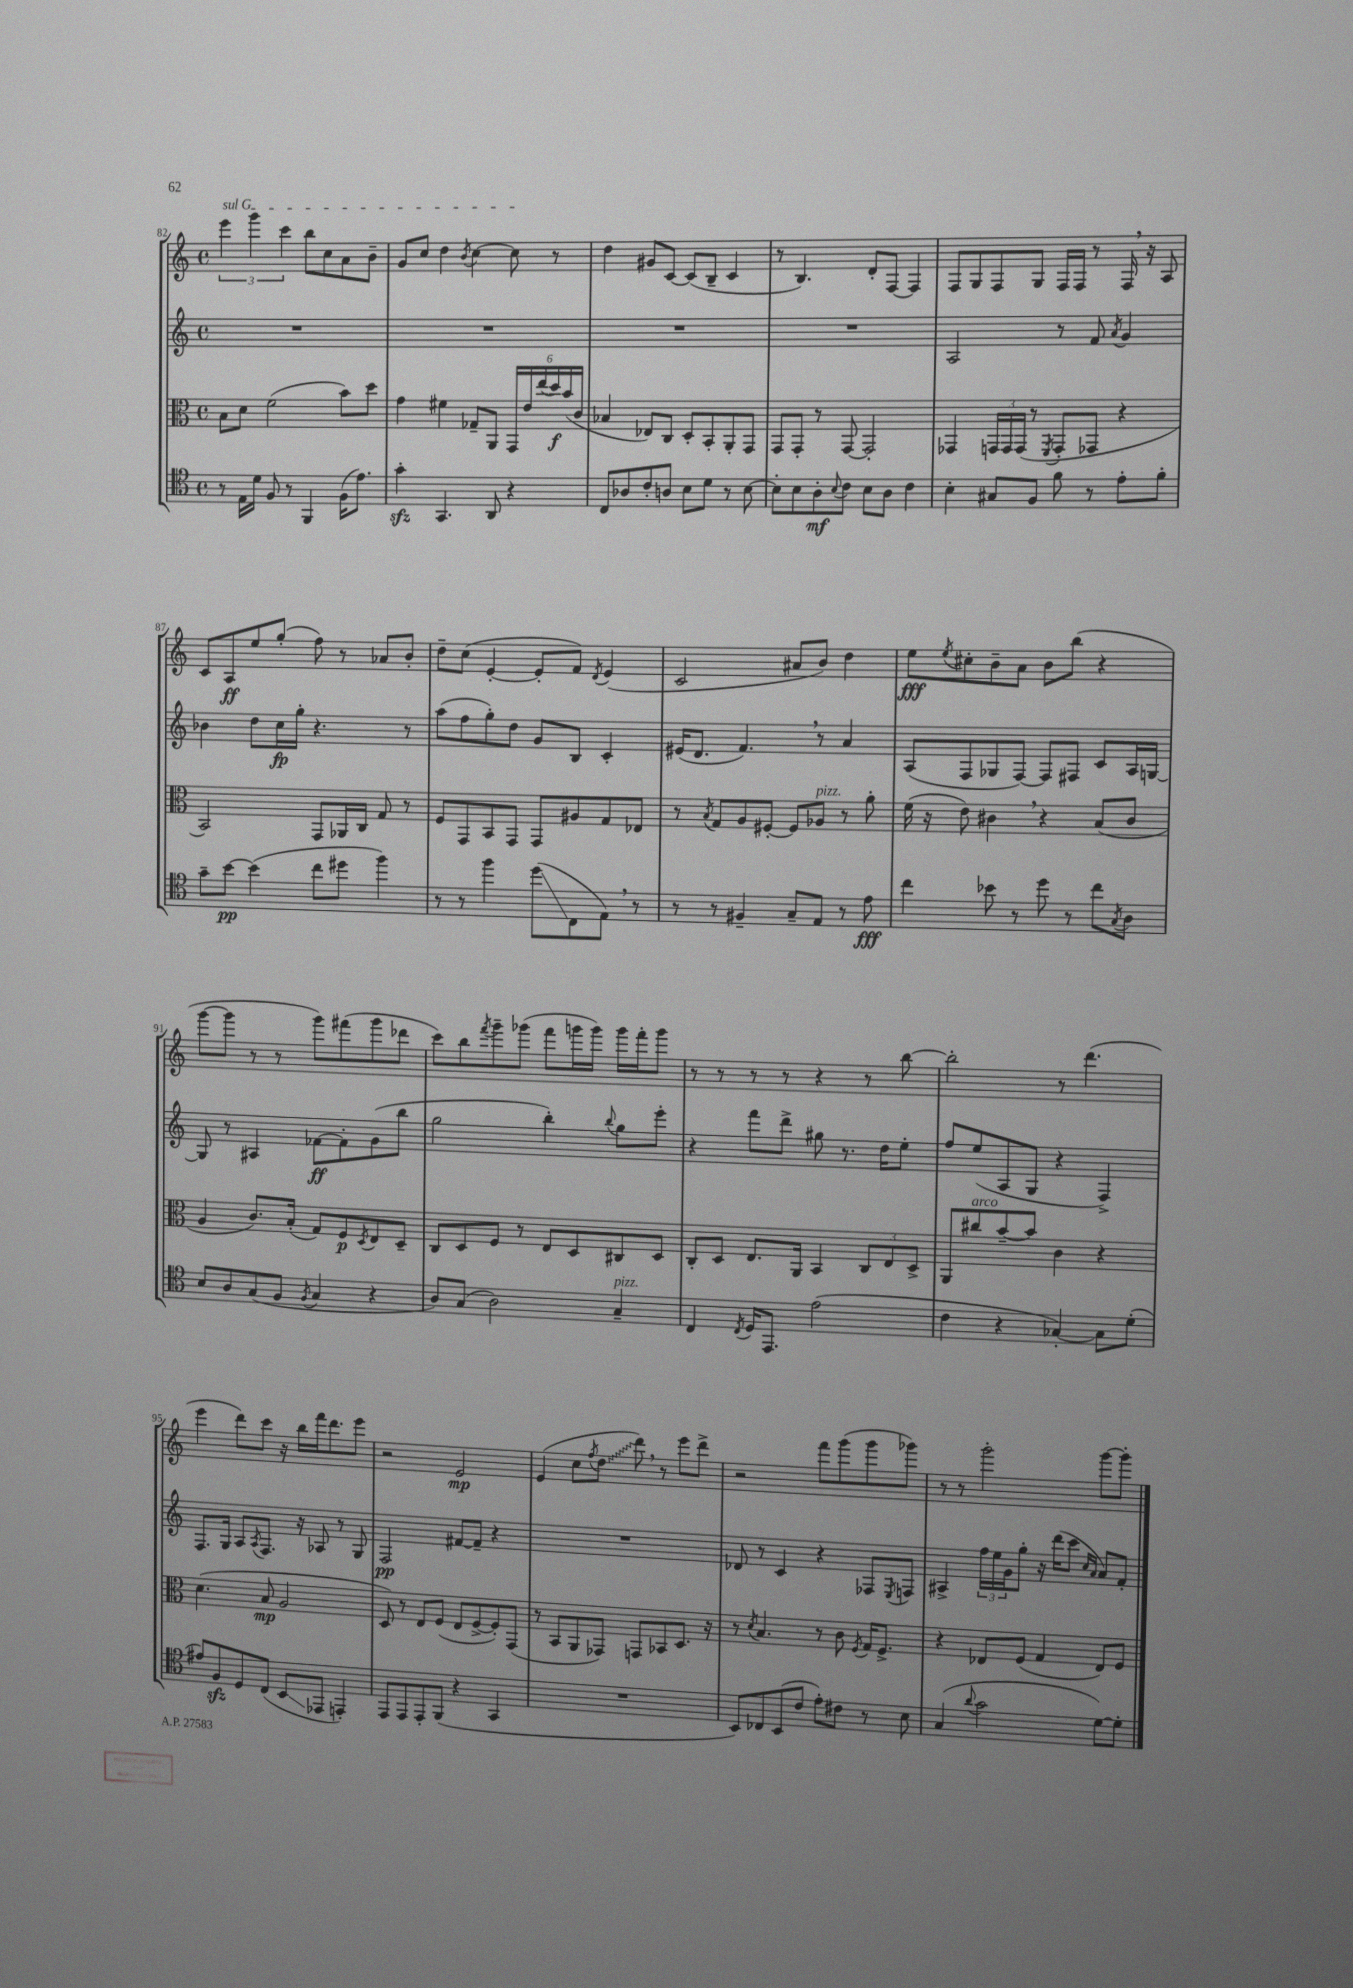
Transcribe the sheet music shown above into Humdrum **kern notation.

**kern	**kern	**kern	**kern
*staff4	*staff3	*staff2	*staff1
*clefC4	*clefC3	*clefG2	*clefG2
*k[]	*k[]	*k[]	*k[]
*M4/4	*M4/4	*M4/4	*M4/4
*met(c)	*met(c)	*met(c)	*met(c)
8r	8B	1r	6eee
16E	8d	.	.
.	.	.	6ggg
16d	.	.	.
8F	(2f	.	.
.	.	.	6ccc
8r	.	.	.
4FF	.	.	8bb
.	.	.	8cc
(16F	8b)	.	8a
8.e)	.	.	.
.	8dd	.	8b~
=	=	=	=
4g'	4g	1r	8g
.	.	.	8cc
4.GG	4f#	.	4dd
.	.	.	8qb
.	8G-~	.	[4cc
8AA	8AA	.	.
4r	24GG	.	8cc]
.	24e	.	.
.	(24ee	.	.
.	24dd)	.	8r
.	(24b	.	.
.	24c	.	.
=	=	=	=
8C	4B-	1r	4dd
8A-	.	.	.
8c'	8E-)	.	8g#
8A	8C	.	[8c
8B	8D'	.	(8c]
8d	8BB'	.	8B~
8r	8AA'	.	4c
[8B	8GG	.	.
=	=	=	=
8B']	8GG	1r	8r
8B	8GG'	.	4.B)
8A'	8r	.	.
8qqB	.	.	.
8c	[8GG	.	.
8B	2GG']	.	8d'
8A	.	.	[8F
4c	.	.	4F]
=	=	=	=
4B'	4GG-	2A	8F
.	.	.	8G
8G#	24GG	.	8F
.	24GG	.	.
.	(24GG	.	.
8F	8r	.	8G
.	8qFF	.	.
8f	8GG'	8r	16F
.	.	.	16F
8r	8GG-	8f	8r
.	.	8qa	.
8e'	4r	4g	16F
.	.	.	16r
8f'	.	.	8A
=	=	=	=
8g~	2BB)	4b-	8c
[8b	.	.	8A
(4b]	.	8dd	8ee
.	.	16cc	(8gg'
.	.	16gg'	.
8cc	8GG	4.r	8ff)
8dd#	16AA-	.	8r
.	16C	.	.
4ff)	8G	.	8a-
.	8r	8r	8b'
=	=	=	=
8r	8F	(8aa	8dd~
8r	8GG	8ff	(8cc
4ff	8BB	8gg')	[4e'
.	8GG	8dd	.
(8dd	8GG	8g	8e']
8C	8A#	8B	8f)
.	.	.	8qd
8E)	8G	4c'	(4e
8r	8E-	.	.
=	=	=	=
8r	8r	(16e#	2c
.	.	8.d	.
.	8qB	.	.
8r	8G	.	.
4F#~	8A	4.f)	.
.	[8F#'	.	.
8G~	8F#]	.	8a#
8E	8A-	8r	8b)
8r	8r	4a	4dd
8e	8a'	.	.
=	=	=	=
4cc	(16f	(8A	8ee
.	16r	.	.
.	.	.	8qee
.	8e)	8F	8cc#'
8b-	4c#	8G-	8b~
8r	.	[8F)	8a
8dd	4r	8F]	8b
8r	.	8F#	(8bb
8cc	(8B	8c	4r
8qG	.	.	.
8A	8c#	16A	.
.	.	[16G	.
=	=	=	=
8B	4A	8G]	[8ggg
8A	.	8r	8ggg]
(8G	8.c)	4A#	8r
8F	.	.	8r
.	(16B'	.	.
8qF	.	.	.
4G	8G)	[8f-	8ggg)
.	8F	8f-']	(8fff#
.	8qD	.	.
4r	8E	(8g	8ggg
.	8D~	8bb	8ddd-
=	=	=	=
8A)	8C	2gg	8ccc)
(8G	8D	.	8bb
.	.	.	8qfff
2A)	8F	.	8ggg~
.	8r	.	(8ggg-
.	8E	4bb')	8fff
.	8D	.	16ggg
.	.	.	16ggg)
.	.	8qqbb	.
4G~	8C#	8gg	16ggg
.	.	.	16fff'
.	8D	8eee'	8ggg
=	=	=	=
4C	8C'	4r	8r
.	8D	.	8r
8qC	.	.	.
16D	8.E	8fff	8r
8.EE	.	.	.
.	.	8ddd^	8r
.	16AA	.	.
(2e	4BB	8gg#	4r
.	.	8.r	.
.	12C	.	8r
.	.	16dd	.
.	12E	.	.
.	.	8ee'	[8bb
.	12D^	.	.
=	=	=	=
4c	8AA	8ff	2bb']
.	8cc#	(8ee	.
4r	[8b~	8A	.
.	8b]	8G	.
[4G-')	4c	4r	8r
.	.	.	(4.ddd
8G-]	4r	4F^)	.
(8d'	.	.	.
=	=	=	=
8e#)	(4.d	8.F	4eee
8F	.	.	.
.	.	16G	.
8D	.	8A	8ddd)
.	.	8qA	.
(8C	8B	8.F	8ccc
8BB	2A	.	16r
.	.	16r	16bb
8EE-	.	8A-	16fff
.	.	.	8.ddd
4EE')	.	8r	.
.	.	8G	8eee
=	=	=	=
8EE	8D)	2F	2r
8EE	8r	.	.
8EE'	8E	.	.
(8FF	(8F	.	.
4r	8E	[8f#	2e
.	[8F^	8f#~]	.
4GG	8F'])	4r	.
.	(8GG	.	.
=	=	=	=
1r	8r	1r	(4e
.	8BB	.	.
.	8AA	.	8cc
.	.	.	8qff
.	8GG-)	.	8dd
.	8GG	.	8ddd)
.	8BB-	.	8r
.	8.D	.	8eee
.	.	.	8ddd^
.	16r	.	.
=	=	=	=
8BB)	8r	8d-	2r
.	8qd	.	.
8C-	4.B	8r	.
(8BB	.	4c	.
8c	.	.	.
8e')	8r	4r	8fff
8c#	8c	.	(8ggg
.	8qF	.	.
8r	16G	8F-	8ggg
.	8.F^	.	.
.	.	8qE	.
8B	.	8F	8ggg-)
=	=	=	=
(4G	4r	4A#^	8r
.	.	.	8r
8qqa	.	.	.
2g	8E-	24ff	2ggg'
.	.	24ee	.
.	.	24g	.
.	(8F	8gg'	.
.	4G	16r	.
.	.	(16ddd	.
.	.	8ccc	.
.	.	16qqcc	.
.	.	16qqa	.
[8d)	8E-)	8a)	[8ggg
8d']	8F	8f'	8ggg']
==	==	==	==
*-	*-	*-	*-
